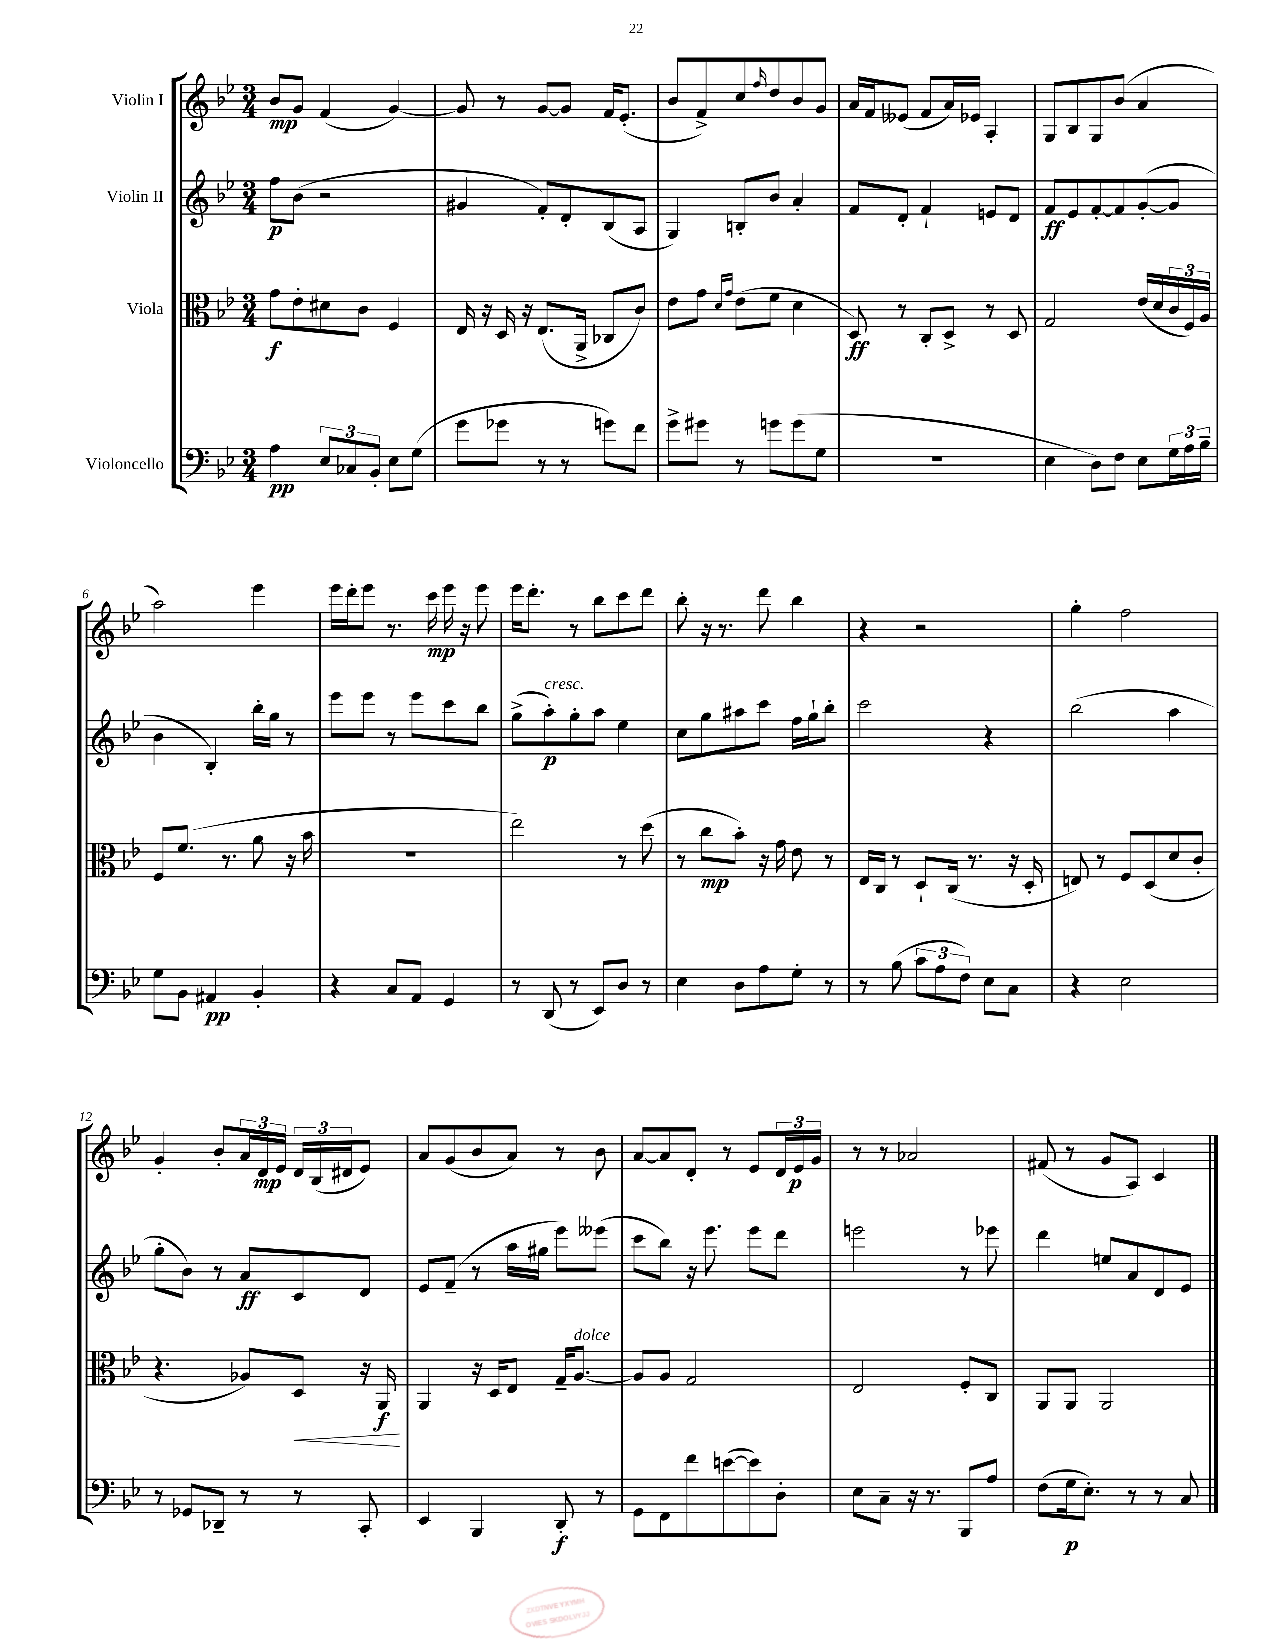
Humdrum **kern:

**kern	**kern	**kern	**kern
*staff4	*staff3	*staff2	*staff1
*clefF4	*clefC3	*clefG2	*clefG2
*k[b-e-]	*k[b-e-]	*k[b-e-]	*k[b-e-]
*M3/4	*M3/4	*M3/4	*M3/4
4A	8g	8ff	8b-
.	8e-'	(8b-	8g
12E-	8d#	2r	(4f
12C-	.	.	.
.	8c	.	.
12BB-'	.	.	.
8E-	4F	.	[4g)
(8G	.	.	.
=	=	=	=
8g	16E-	4g#	8g]
.	16r	.	.
8g-	16D	.	8r
.	16r	.	.
8r	(8.E-	8f')	[8g
8r	.	8d'	8g]
.	16AA^	.	.
8g)	8C-	(8B-	16f
.	.	.	(8.e-'
8f	8c)	8A	.
=	=	=	=
8g^	8e-	4G)	8b-
8g#	8g	.	8f^)
.	16qqd	.	.
.	16qqg	.	.
8r	(8e-	8B'	8cc
.	.	.	16qqff
8g	8f	8b-	8dd
(8g	4d	4a'	8b-
8G	.	.	8g
=	=	=	=
2.r	8D)	8f	16a
.	.	.	16f
.	8r	8d'	(8e--
.	8C'	4f`	8f
.	8D^	.	16a)
.	.	.	16e-
.	8r	8e	4A'
.	8D	8d	.
=	=	=	=
4E-	2G	8f	8G
.	.	8e-	8B-
8D)	.	[8f'	8G
8F	.	8f]	(8b-
8E-	(16e-	([8g'	4a
.	16d	.	.
24G	24c	8g]	.
24A	24F)	.	.
24B-~	24A	.	.
=	=	=	=
8G	8F	4b-	2aa)
8BB-	(8.f	.	.
4AA#	.	4B-')	.
.	8.r	.	.
4BB-'	8a	16bb-'	4eee-
.	.	16gg	.
.	16r	8r	.
.	16b-	.	.
=	=	=	=
4r	2.r	8eee-	16eee-
.	.	.	16ddd'
.	.	8eee-	8eee-
8C	.	8r	8.r
8AA	.	8eee-	.
.	.	.	16ccc
4GG	.	8ccc	16eee-
.	.	.	16r
.	.	8bb-	8eee-
=	=	=	=
8r	2ee-)	(8gg^	16eee-
.	.	.	8.ddd'
(8DD	.	8aa')	.
8r	.	8gg'	8r
8EE-)	.	8aa	8bb-
8D	8r	4ee-	8ccc
8r	(8dd	.	8ddd
=	=	=	=
4E-	8r	8cc	8bb-'
.	8cc	8gg	16r
.	.	.	8.r
8D	8b-')	8aa#	.
8A	16r	8ccc	8ddd
.	16g	.	.
8G'	8e-	16ff	4bb-
.	.	16gg`	.
8r	8r	8bb-'	.
=	=	=	=
8r	16E-	2ccc	4r
.	16C	.	.
(8B-	8r	.	.
12c	8D`	.	2r
12A	.	.	.
.	(16C	.	.
12F)	.	.	.
.	8.r	.	.
8E-	.	4r	.
8C	16r	.	.
.	16D'	.	.
=	=	=	=
4r	8E)	(2bb-	4gg'
.	8r	.	.
2E-	8F	.	2ff
.	(8D	.	.
.	8d	4aa	.
.	8c'	.	.
=	=	=	=
8r	4.r	8gg'	4g'
8GG-	.	8b-)	.
8DD-~	.	8r	8b-'
8r	8A-)	8a	24a
.	.	.	24d
.	.	.	24e-
8r	8D	8c	24d
.	.	.	(24B-
.	.	.	24d#
8CC'	16r	8d	8e-)
.	16AA	.	.
=	=	=	=
4EE-	4AA	8e-	8a
.	.	(8f~	(8g
4BBB-	16r	8r	8b-
.	16D	.	.
.	8E-	16aa	8a)
.	.	16gg#	.
8DD'	16G~	8eee-)	8r
.	[8.A	.	.
8r	.	(8eee--	8b-
=	=	=	=
8GG	8A]	8ccc	[8a
8FF	8A	8bb-)	8a]
8f	2G	16r	8d'
.	.	8.eee-	.
([8e	.	.	8r
8e])	.	8eee-	8e-
8D'	.	8ddd	24d
.	.	.	24e-
.	.	.	24g
=	=	=	=
8E-	2E-	2eee	8r
8C~	.	.	8r
16r	.	.	2a-
8.r	.	.	.
8BBB-	8F'	8r	.
8A	8C	8eee-	.
=	=	=	=
(8F	8AA	4ddd	(8f#
16G	8AA	.	8r
8.E-')	.	.	.
.	2AA	8ee	8g
8r	.	8a	8A)
8r	.	8d	4c
8C	.	8e-	.
==	==	==	==
*-	*-	*-	*-
